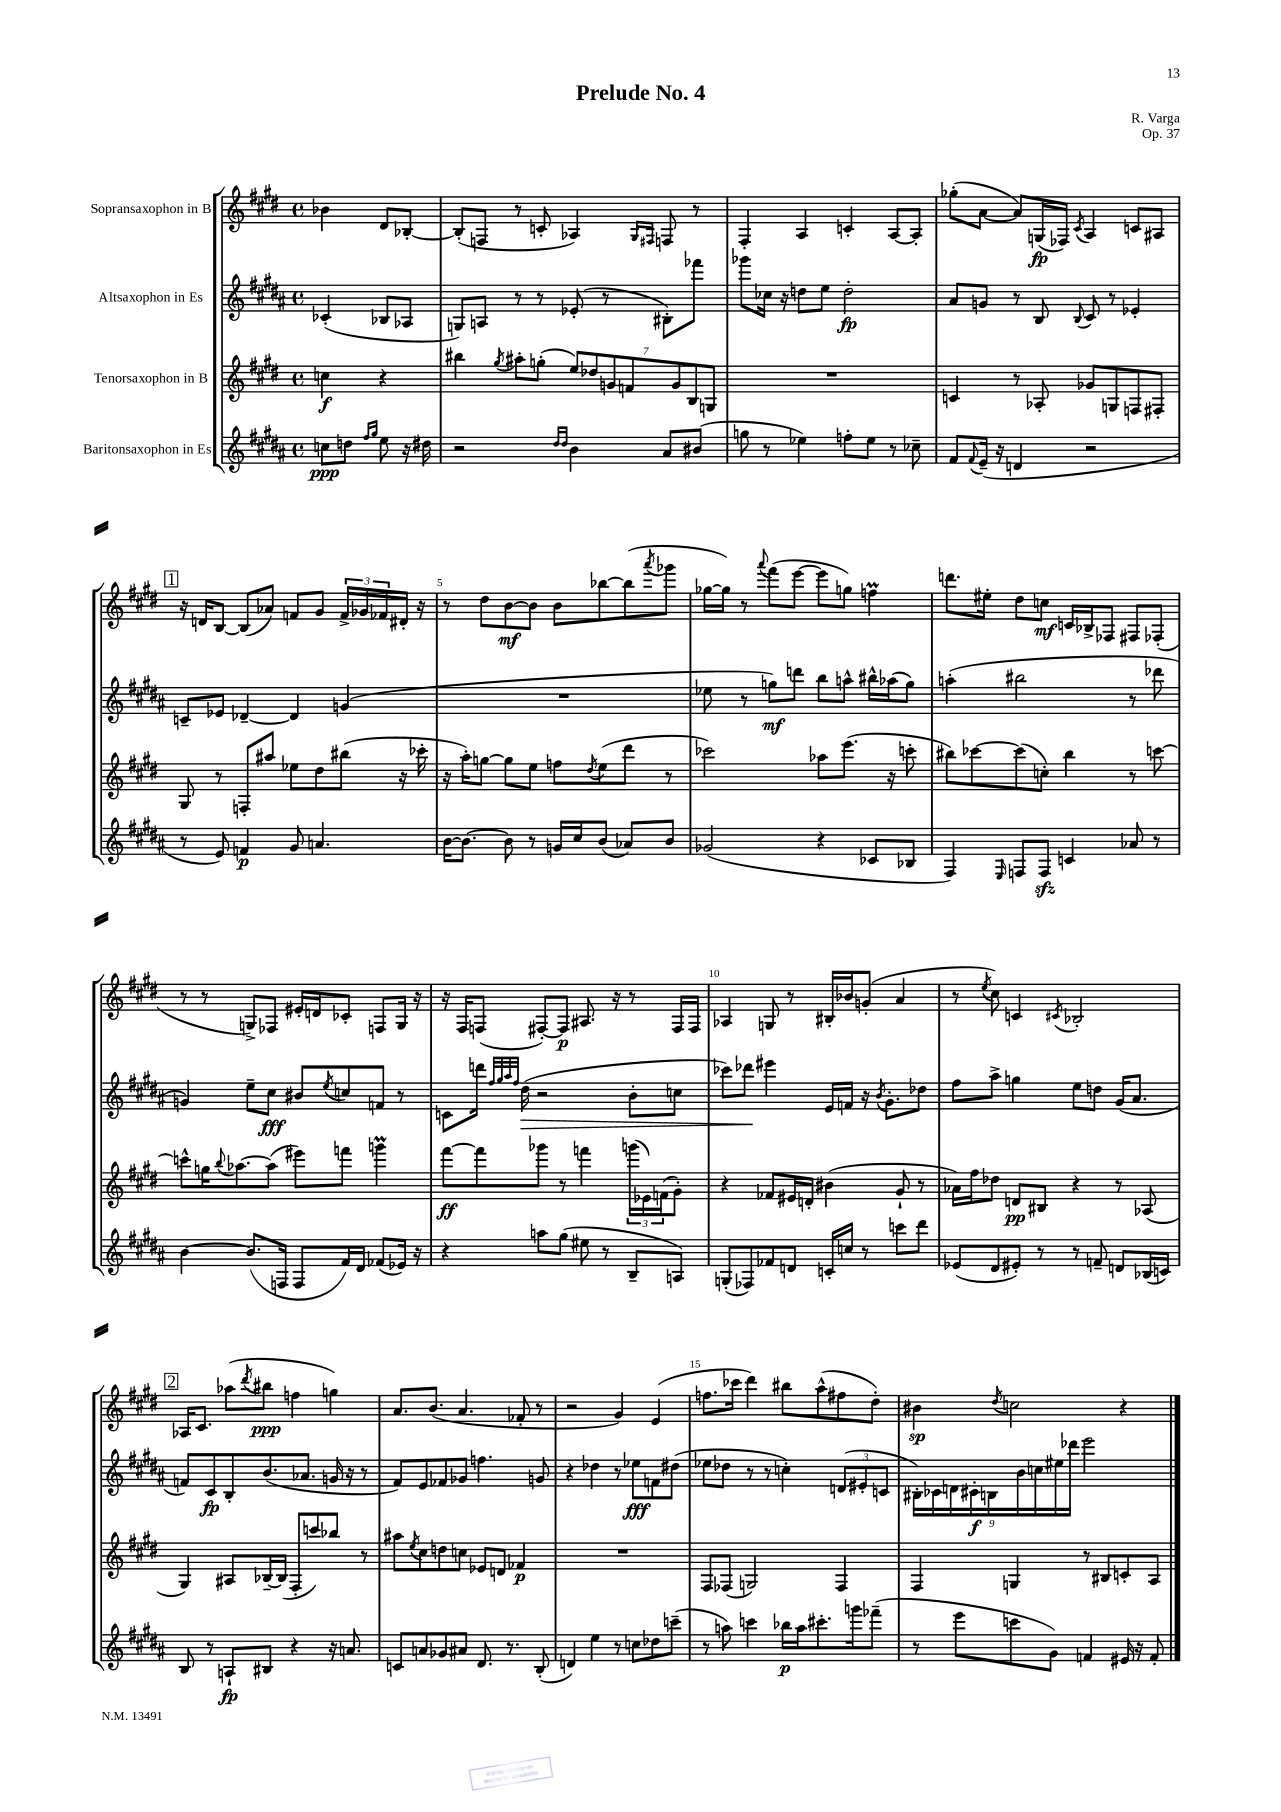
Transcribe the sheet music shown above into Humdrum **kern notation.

**kern	**dynam	**kern	**dynam	**kern	**dynam	**kern	**dynam
*part4	*part4	*part3	*part3	*part2	*part2	*part1	*part1
*staff4	*staff4	*staff3	*staff3	*staff2	*staff2	*staff1	*staff1
*I"Baritonsaxophon in Es	*	*I"Tenorsaxophon in B	*	*I"Altsaxophon in Es	*	*I"Sopransaxophon in B	*
*clefG2	*	*clefG2	*	*clefG2	*	*clefG2	*
*k[f#c#g#d#a#]	*	*k[f#c#g#d#]	*	*k[f#c#g#d#a#]	*	*k[f#c#g#d#]	*
*M4/4	*	*M4/4	*	*M4/4	*	*M4/4	*
*met(c)	*	*met(c)	*	*met(c)	*	*met(c)	*
=	=	=	=	=	=	=	=
8ccn\L	ppp	4ccn\	f	(4c-X'/	.	4b-X\	.
8ddn\J	.	.	.	.	.	.	.
16qqff#/LL	.	.	.	.	.	.	.
16qqgg#/JJ	.	.	.	.	.	.	.
8ee\	.	4r	.	8B-X/L	.	8d#/L	.
16r	.	.	.	8A-X/J	.	[8B-X'/J	.
16dd#X\	.	.	.	.	.	.	.
=1	=1	=1	=1	=1	=1	=1	=1
2r	.	4bb#X\	.	8Gn/L)	.	(8B-'/L]	.
.	.	.	.	8An/J	.	8Fn/J	.
.	.	8qgg#/	.	.	.	.	.
.	.	8aa#X'\L	.	8r	.	8r	.
.	.	(8ggn'\J	.	8r	.	8cn'/	.
16qqdd#/LL	.	.	.	.	.	.	.
16qqdd#/JJ	.	.	.	.	.	.	.
4b\	.	14ee/L)	.	(8e-X'/	.	4A-X/)	.
.	.	14dd-X/	.	.	.	.	.
.	.	.	.	8r	.	.	.
.	.	14gn/	.	.	.	.	.
.	.	14fn/	.	.	.	.	.
.	.	.	.	.	.	16qqG#/LL	.
.	.	.	.	.	.	16qqF#X/JJ	.
8a#/L	.	.	.	8B#X'\L)	.	8Fn/	.
.	.	14g/	.	.	.	.	.
.	.	14B/	.	.	.	.	.
(8b#X/J	.	.	.	8fff-X\J	.	8r	.
.	.	14Gn/J	.	.	.	.	.
=2	=2	=2	=2	=2	=2	=2	=2
8ggn\	.	1r	.	8ggg-X\L	.	4F#'/	.
8r	.	.	.	16cc-X\Jk	.	.	.
.	.	.	.	16r	.	.	.
4ee-X\)	.	.	.	8ddn\L	.	4A/	.
.	.	.	.	8ee\J	.	.	.
8ffn'\L	.	.	.	2dd'\	fp	4cn'/	.
8ee-\J	.	.	.	.	.	.	.
8r	.	.	.	.	.	[8A/L	.
8cc-X~\	.	.	.	.	.	8A'/J]	.
=3	=3	=3	=3	=3	=3	=3	=3
8f#/L	.	4cn/	.	8a#/L	.	(8gg-X'\L	.
8qqf#/	.	.	.	.	.	.	.
(16e~/Jk	.	.	.	8gn/J	.	[8a\J	.
16r	.	.	.	.	.	.	.
4dn/	.	8r	.	8r	.	8a/L])	.
.	.	8A-X'/	.	8B/	.	(16Gn/L	fp
.	.	.	.	.	.	16F-X/JJ)	.
.	.	.	.	8qqB/	.	8qc#/	.
2r	.	8g-X/L	.	8c#/	.	4A/	.
.	.	8Gn/	.	8r	.	.	.
.	.	8Fn/	.	4e-X'/	.	8cn/L	.
.	.	8F#X'/J	.	.	.	8A#X/J	.
!!LO:LB:g=z
!!LO:REH:place=s1:t=1
=4	=4	=4	=4	=4	=4	=4	=4
8r	.	8G#/	.	8cn~/L	.	16r	.
.	.	.	.	.	.	16dn/KL	.
8e/)	.	8r	.	8e-X/J	.	[8B/J	.
4fn/	p	8Fn'/L	.	[4d-X~/	.	(8B/L]	.
.	.	8aa#X/J	.	.	.	8a-X/J)	.
8g#/	.	8ee-X\L	.	4d-/]	.	8fn/L	.
4.an/	.	8dd#\	.	.	.	8g#/J	.
.	.	(8bb#X\J	.	(4gn/	.	24f^/LL	.
.	.	.	.	.	.	24g-X/	.
.	.	.	.	.	.	24f-X/	.
.	.	16r	.	.	.	16d#X'/JJ	.
.	.	16ccc-X'\	.	.	.	16r	.
=5	=5	=5	=5	=5	=5	=5	=5
[16b\KL	.	16r	.	1r	.	8r	.
8.b\J_	.	16aa'\KL)	.	.	.	.	.
.	.	[8ggn\J	.	.	.	8dd#\L	.
8b\]	.	8gg\L]	.	.	.	[8b\	mf
8r	.	8ee\J	.	.	.	8b\J]	.
16gn/LL	.	8ffn\L	.	.	.	8b\L	.
16cc#/J	.	.	.	.	.	.	.
.	.	8qdd#/	.	.	.	.	.
(8b/J	.	(8ee\	.	.	.	[8bb-X\	.
8a-X/L)	.	8ddd#\J	.	.	.	(8bb-\]	.
.	.	.	.	.	.	8qaaa/	.
8b/J	.	8r	.	.	.	8ggg-X\J	.
=6	=6	=6	=6	=6	=6	=6	=6
(2g-X/	.	2ccc-X\)	.	8ee-X\	.	[16gg-X\LL	.
.	.	.	.	.	.	16gg-\JJ])	.
.	.	.	.	8r	.	8r	.
.	.	.	.	.	.	8qqaaa/	.
.	.	.	.	8ggn\L)	mf	(8fff#\L	.
.	.	.	.	8dddn\J	.	[8eee\J	.
4r	.	8aa-X\L	.	8bb\L	.	8eee\L]	.
.	.	(8.eee\J	.	8aan^^\J	.	8ggn\J)	.
8c-X/L	.	.	.	16bb#X^^\LL	.	4ffnM\	.
.	.	16r	.	(16aa-X\J	.	.	.
8B-X/J	.	8cccn'\	.	8gg\J)	.	.	.
=7	=7	=7	=7	=7	=7	=7	=7
4F#/)	.	8bb#X\L)	.	(4aan'\	.	8.dddn\L	.
.	.	[8ccc-X\	.	.	.	.	.
.	.	.	.	.	.	16ee#X'\Jk	.
16qqE/	.	.	.	.	.	.	.
8Fn/L	.	(8ccc-\]	.	2bb#X\	.	8dd#\L	.
8Fzz/J	.	8ccn'\J)	.	.	.	8ccn\J	mf
4cn/	.	4bb#\	.	.	.	16cn/LL	.
.	.	.	.	.	.	16B-X^/J	.
.	.	.	.	.	.	8F-X/J	.
8a-X/	.	8r	.	8r	.	8F#X/L	.
8r	.	[8cccn\	.	8ddd-X\	.	(8F-X'/J	.
!!LO:LB:g=z
=8	=8	=8	=8	=8	=8	=8	=8
[4b\	.	8cccn^^\L]	.	4gn/)	.	8r	.
.	.	16ggn\K	.	.	.	8r	.
.	.	8qqbb/	.	.	.	.	.
.	.	[8.aa-X\	.	.	.	.	.
(8.b/L]	.	.	.	8ee~\L	.	8Gn^/L)	.
.	.	(8aa-\J]	.	8cc#\J	fff	8F-X/J	.
16Fn/Jk	.	.	.	.	.	.	.
8F/L	.	8eee#X\L)	.	8b#X/L	.	16e#X'/LL	.
.	.	.	.	.	.	16dn/J	.
.	.	.	.	8qee/	.	.	.
16f#/L)	.	8fffn\J	.	8ccn/	.	8c-X'/J	.
16d#/JJ	.	.	.	.	.	.	.
(8f-X/L	.	4gggnM\	.	8fn/J	.	8Fn/L	.
16e-X/Jk)	.	.	.	8r	.	16G/Jk	.
16r	.	.	.	.	.	16r	.
=9	=9	=9	=9	=9	=9	=9	=9
4r	.	[8fff#\L	ff	8cn\L	.	16r	.
.	.	.	.	.	.	16F#/KL	.
.	.	8fff#\]	.	16dddn\Jk	.	(8Fn/J	.
.	.	.	.	32qqff#/LLL	.	.	.
.	.	.	.	32qqgg#/	.	.	.
.	.	.	.	32qqaa#/	.	.	.
.	.	.	.	32qqff#/JJJ	.	.	.
!	!	!	!	!	!LO:HP:b	!	!
.	.	.	.	(16dd#\	>	.	.
8aan\L	.	8ggg-X\J	.	2r	.	[8F#X'/L)	.
(8gg#\J	.	8r	.	.	.	8F#/J]	p
8ee#X\	.	4fffn\	.	.	.	8.A#X/	.
8r	.	.	.	.	.	.	.
.	.	.	.	.	.	16r	.
8B~/L	.	(24gggn\LL	.	8b'\L	.	8r	.
.	.	24e-X\)	.	.	.	.	.
.	.	(24fn\J	.	.	.	.	.
8An/J)	.	8g#'\J)	.	8ccn\J	.	16F#/LL	.
.	.	.	.	.	.	16F#/JJ	.
=10	=10	=10	=10	=10	=10	=10	=10
(8Gn'/L	.	4r	.	8ccc-X\L)	.	4A-X/	.
8F-X/)	.	.	.	8ddd-X\J	.	.	.
8f-X/	.	8f-X/L	.	4eee#X\	]	8Gn/	.
8dn/J	.	16e#X/L	.	.	.	8r	.
.	.	16dn'/JJ	.	.	.	.	.
16cn'/LL	.	(4b#X\	.	16e/LL	.	16B#X'/LL	.
16ccn/JJ	.	.	.	16fn/JJ	.	16b-X/J	.
8r	.	.	.	16r	.	(8gn'/J	.
.	.	.	.	8qb/	.	.	.
.	.	.	.	8.g#'\L	.	.	.
8cccn\L	.	8g#`/	.	.	.	4a/	.
8ddd#\J	.	8r	.	8dd-X\J	.	.	.
=11	=11	=11	=11	=11	=11	=11	=11
(8e-X/L	.	16a-X\LL)	.	8ff#\L	.	8r	.
.	.	16ff#\J	.	.	.	.	.
.	.	.	.	.	.	8qee/	.
8d#/	.	8dd-X\J	.	8aa#^\J	.	8cc#\)	.
8e#X'/J)	.	8dn/L	pp	4ggn\	.	4cn/	.
8r	.	8B#X/J	.	.	.	.	.
.	.	.	.	.	.	8qc#X/	.
8r	.	4r	.	8ee\L	.	2B-X'/	.
8fn~/	.	.	.	8ddn\J	.	.	.
8dn/L	.	8r	.	(16g#/KL	.	.	.
.	.	.	.	8.a#/J	.	.	.
(16B-X/L	.	(8A-X/	.	.	.	.	.
16cn/JJ)	.	.	.	.	.	.	.
!!LO:LB:g=z
!!LO:REH:place=s1:t=2
=12	=12	=12	=12	=12	=12	=12	=12
8B/	.	4G#/)	.	8fn/L)	.	16A-X/KL	.
.	.	.	.	.	.	8.c#/J	.
8r	.	.	.	8c#/	fp	.	.
8An`/L	fp	8A#X/L	.	8B'/	.	(8aa-X\L	.
.	.	.	.	.	.	8qddd#/	.
8B#X/J	.	[16B-X~/L	.	(8.b/	.	8bb#X\J	ppp
.	.	(16B-/JJ]	.	.	.	.	.
4r	.	8F#'/L	.	.	.	4ffn\	.
.	.	.	.	8.a-X/J	.	.	.
.	.	8cccn/)	.	.	.	.	.
16r	.	8bb-X/J	.	16gn/	.	4ggn\)	.
8.an/	.	.	.	16r	.	.	.
.	.	8r	.	8r	.	.	.
=13	=13	=13	=13	=13	=13	=13	=13
8cn/L	.	8aa#X\L	.	8f#/L)	.	8.a/L	.
.	.	8qee/	.	.	.	.	.
8an/	.	8cc#\	.	8e/	.	.	.
.	.	.	.	.	.	(8.b/J	.
8g-X/	.	8ddn\	.	8f-X/	.	.	.
8a#X/J	.	8ccn\J	.	8g-X/J	.	4.a/	.
8.d#/	.	8e-X/L	.	4.ffn\	.	.	.
.	.	8dn/J	.	.	.	.	.
8.r	.	.	.	.	.	.	.
.	.	4f-X/	p	.	.	8f-X'/	.
(8B'/	.	.	.	8gn/	.	8r	.
=14	=14	=14	=14	=14	=14	=14	=14
4dn/)	.	1r	.	4r	.	2r	.
4ee\	.	.	.	4dd-X\	.	.	.
8r	.	.	.	8r	.	4g#/)	.
8ccn\L	.	.	.	8ee-X\L	fff	.	.
8dd-X\	.	.	.	8fn\	.	(4e/	.
(8cccn~\J	.	.	.	(8dd#X\J	.	.	.
=15	=15	=15	=15	=15	=15	=15	=15
8r	.	8F#/L	.	8ee-X\L	.	8.ffn\L	.
8aan\)	.	(8F-X/J	.	8dd-X\J	.	.	.
.	.	.	.	.	.	16ccc-X\Jk	.
4cccn\	.	2Gn/)	.	8r	.	4ddd#\)	.
.	.	.	.	8r	.	.	.
16bb-X\LL	p	.	.	4ccn'\)	.	8bb#X\L	.
16aa\J	.	.	.	.	.	.	.
8.ccc#X'\	.	.	.	.	.	(8aa^^\	.
.	.	4F-/	.	(12dn/L	.	8ff#X\	.
16gggn\k	.	.	.	.	.	.	.
.	.	.	.	12e#X'/	.	.	.
(8fff-X~\J	.	.	.	.	.	8dd#'\J)	.
.	.	.	.	12cn/J	.	.	.
=16	=16	=16	=16	=16	=16	=16	=16
8r	.	4F#/	.	18B#X'\LL)	.	4b#X\	sp
.	.	.	.	18c-X\	.	.	.
.	.	.	.	18dn\	.	.	.
8eee\L	.	.	.	.	.	.	.
.	.	.	.	18c#X'\	f	.	.
.	.	.	.	18Bn\	.	.	.
.	.	.	.	.	.	8qdd#/	.
8cccn\	.	4Gn/	.	.	.	2ccn\	.
.	.	.	.	18b\	.	.	.
.	.	.	.	18ccn\	.	.	.
8g#\J)	.	.	.	.	.	.	.
.	.	.	.	18ee#X\	.	.	.
.	.	.	.	18ddd-X\JJ	.	.	.
4fn/	.	8r	.	2eee\	.	.	.
.	.	8B#X/L	.	.	.	.	.
16e#X/	.	8cn'/	.	.	.	4r	.
16r	.	.	.	.	.	.	.
8f'/	.	8A/J	.	.	.	.	.
==	==	==	==	==	==	==	==
*-	*-	*-	*-	*-	*-	*-	*-
